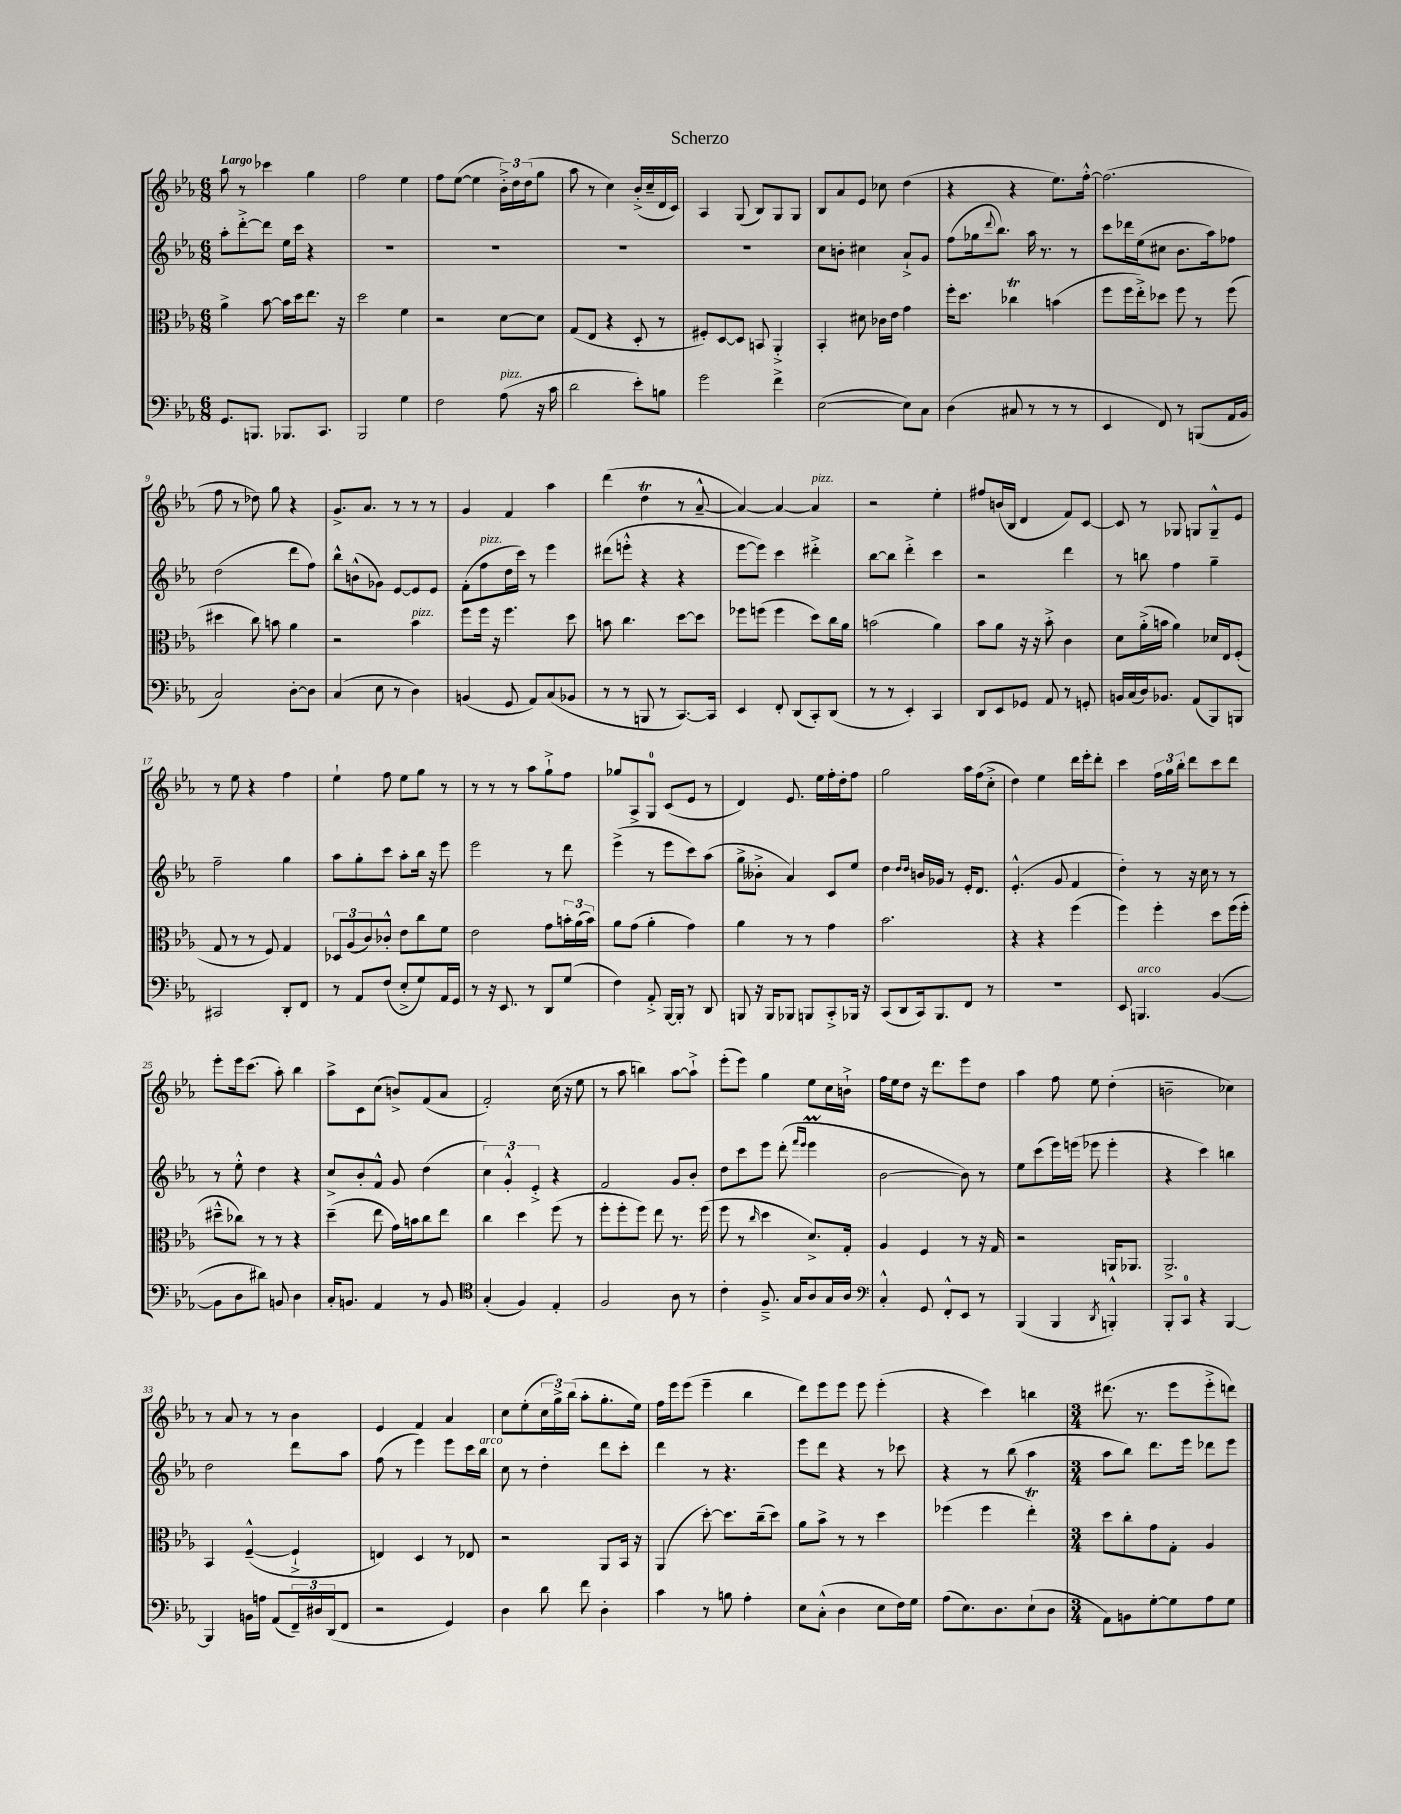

**kern	**kern	**kern	**kern
*part4	*part3	*part2	*part1
*staff4	*staff3	*staff2	*staff1
*clefF4	*clefC3	*clefG2	*clefG2
*k[b-e-a-]	*k[b-e-a-]	*k[b-e-a-]	*k[b-e-a-]
*M6/8	*M6/8	*M6/8	*M6/8
=1	=1	=1	=1
!	!	!	!LO:TX:a:B:t=Largo
8.GG/L	4a-^\	8aa-'\L	8aa-\
.	.	[8ddd'^\	8r
8.BBBn/J	.	.	.
.	[8b-\	8ddd\J]	4ccc-X\
8.BBB-X/L	16b-\LL]	16ee-\LL	.
.	16dd\J	16ccc\JJ	.
.	8.ee-\J	4r	4gg\
8.CC/J	.	.	.
.	16r	.	.
=2	=2	=2	=2
2BBB-/	2dd\	2.r	2ff\
4G\	4f\	.	4ee-\
=3	=3	=3	=3
2F\	2r	2.r	8ff\L
.	.	.	([8ee-\J
.	.	.	4ee-\]
!LO:TX:a:i:t=pizz.	!	!	!
(8A-\	[8d\L	.	24b-'^\LL)
.	.	.	24dd\
.	.	.	(24dd\J
16r	8d\J]	.	8gg\J
16c\	.	.	.
=4	=4	=4	=4
2d\	(8G/L	2.r	8aa-\
.	8E-/J	.	8r
.	4r	.	4cc\)
8e-'\L)	8D'/	.	(16b-'^/LL
.	.	.	16cc~/
8Bn\J	8r	.	16d/
.	.	.	16c/JJ)
=5	=5	=5	=5
2g\	8F#X'/L)	2.r	4A-/
.	[8D/	.	.
.	8D/J]	.	(8G/
.	8BBn/	.	8B-/L)
4f^\	4AA-'^/	.	8G/
.	.	.	8G/J
=6	=6	=6	=6
([2E-\	4BB-'/	8cc\L	8B-/L
.	.	8bn'\J	8a-/
.	8d#X\	4cc#X\	8e-/J
.	16c-X\LL	.	8cc-X\
.	16e-\JJ	.	.
8E-\L])	4g\	8a-`^/L	(4dd\
8C\J	.	8g/J	.
=7	=7	=7	=7
(4D\	16ff'\KL	(8ff\L	4r
.	8.dd\J	.	.
.	.	16gg-X\k	.
.	.	8qqddd/	.
.	.	8.bb-\J)	.
8C#X/	4cc-XT\	.	4r
8r	.	16aa-\	.
.	.	8.r	.
8r	(4bn\	.	8.ee-\L)
8r	.	8r	.
.	.	.	[16ff'^^\Jk
=8	=8	=8	=8
4EE-/	8ff\L	8ccc\L	(2.ff\]
.	16ff\L	16ddd-X\L	.
.	16ee-'^\J)	(16ee-\J	.
8FF/)	8dd-X\J	8cc#X\J	.
8r	8ff\	8.b-\L	.
(8BBBn/L	8r	.	.
.	.	16aa-\k)	.
16AA-/L	(8ff\	8ff-X\J	.
16BB-/JJ	.	.	.
!!LO:LB:g=z
=9	=9	=9	=9
2C/)	4dd#X\	(2dd\	8ff\
.	.	.	8r
.	8cc\)	.	8dd-X\)
.	8bn\	.	8gg\
[8D'\L	4a-\	8ddd\L	4r
8D\J]	.	8ff\J)	.
=10	=10	=10	=10
(4C/	2r	8bb-^^\L	8.g^/L
.	.	(8bn^^\	.
.	.	.	8.a-/J
8E-\	.	8g-X\J)	.
8r	.	[8e-/L	8r
!	!LO:TX:a:i:t=pizz.	!	!
4D\)	4b-\	8e-/]	8r
.	.	8e-/J	8r
=11	=11	=11	=11
(4BBn/	8ff\L	(8f'\L	4g/
!	!	!LO:TX:a:i:t=pizz.	!
.	16ff\Jk	8ff\	.
.	16r	.	.
8GG/	4.ff\	16dd\L	4f/
.	.	16ccc\JJ)	.
8AA-/L)	.	8r	.
(8C/	.	4eee-\	4aa-\
8BB-X/J	8dd\	.	.
=12	=12	=12	=12
8r	8bn\	(8ddd#X\L	(4ddd\
8r	4.cc\	8eeen'^^\J	.
8BBBn/	.	4r	4ddt\
8r	.	.	.
[8.CC/L)	[8dd\L	4r	8r
.	8dd\J]	.	[8a-~^^/
16CC/Jk]	.	.	.
=13	=13	=13	=13
4EE-/	8ff-X\L	[8eee-\L	4a-/_)
.	(8ffn\J	8eee-\J])	.
8FF'/	4ff\	4ccc\	4a-/_
(8DD/L	.	.	.
!	!	!	!LO:TX:a:i:t=pizz.
8CC'/)	8dd\L)	4ddd#X'^\	4a-/]
(8DD/J	16cc\L	.	.
.	16a-\JJ	.	.
=14	=14	=14	=14
8r	(2bn\	[8bb-\L	2r
8r	.	8bb-\J]	.
4EE-'/)	.	4ddd'^\	.
4CC/	4a-\)	4ccc\	4ee-'\
=15	=15	=15	=15
8DD/L	8b-\L	2r	8ff#X/L
8EE-/	8a-\J	.	(16bn/L
.	.	.	16B-/JJ
8GG-X/J	16r	.	4d/
.	16r	.	.
8AA-/	8b-'^\	.	.
8r	4c\	4ddd\	8f/L)
8GGn'/	.	.	[8c/J
=16	=16	=16	=16
16BBn/LL	8d\L	8r	8c/]
(16C/	.	.	.
16D/J)	(16a-'^\L	8bbn\	8r
8.BB-X/J	16bn\JJ	.	.
.	4a-\)	4ff\	8G-X/
(8AA-/L	.	.	8Gn/L
8BBB-/)	16d-X/LL	4gg~\	8G~^^/
.	16E-/J	.	.
8BBBn/J	(8F'/J	.	8e-/J
!!LO:LB:g=z
=17	=17	=17	=17
2CC#X/	8G/	2ff~\	8r
.	8r	.	8ee-\
.	8r	.	4r
.	8F/)	.	.
8DD'/L	4G/	4gg\	4ff\
8FF/J	.	.	.
=18	=18	=18	=18
8r	12D-X/L	8aa-\L	4ee-`\
.	(12A-/	.	.
8AA-/L	.	8gg'\	.
.	12c/)	.	.
(8F/J	8c-X'^^/J	8ccc\J	8ff\
8E-'^/L	8e-\L	8aa-'\L	8ee-\L
8G/)	8cc\	16bb-\Jk	8gg\J
.	.	16r	.
16AA-/L	8f\J	8eee-\	8r
16GG/JJ	.	.	.
=19	=19	=19	=19
8r	2e-\	2eee-\	8r
16r	.	.	8r
8.EE-/	.	.	.
.	.	.	8r
8r	.	.	8aa-\L
8DD/L	8g\L	8r	8gg`^\
(8G/J	24bn'\L	8ddd\	8ff\J
.	(24a-\	.	.
.	24b\JJ)	.	.
=20	=20	=20	=20
4F\)	8a-\L	(4eee-^\	8gg-X/L
.	(8g\J	.	8A-^/
8AA-'^/	4a-'\	8r	8G/J
[16BBB-/LL	.	8eee-\L	(8c/L
16BBB-'/JJ]	.	.	.
8r	4g\)	8ccc\)	8e-/J
8DD/	.	(8aa-\J	8r
=21	=21	=21	=21
8BBBn/	4a-\	8gg^\L	4d/)
16r	.	8b--X'^\J	.
16BBB/KL	.	.	.
8BBB-X/J	8r	4a-/)	8.e-/
8BBBn/L	8r	.	.
.	.	.	16ee-\LL
8CC'^/	4g\	8c/L	16ff'\
.	.	.	16dd'\J
16BBB-X/Jk	.	8ee-/J	8ff\J
16r	.	.	.
=22	=22	=22	=22
(8CC/L	2.b-\	4dd\	2gg\
8DD/	.	.	.
.	.	16qqdd/LL	.
.	.	16qqdd/JJ	.
16CC/k)	.	16bn/LL	.
8.BBB-/	.	16g-X/JJ	.
.	.	8r	.
8FF/J	.	16e-'/KL	16aa-\LL
.	.	8.d/J	(16ff\J
8r	.	.	8cc'^\J
=23	=23	=23	=23
2.r	4r	(4.e-'^^/	4dd\)
.	4r	.	4ee-\
.	.	8g/	.
.	(4ff\	4f/	16ddd\LL
.	.	.	16eee-'\J
.	.	.	8ddd'\J
=24	=24	=24	=24
8EE-/	4ff\)	4dd'\)	4ccc\
!LO:TX:a:i:t=arco	!	!	!
4.BBBn/	.	.	.
.	4ff'\	8r	24ff\LL
.	.	.	24gg\
.	.	.	24bb-'\JJ
.	.	16r	8ddd\L
.	.	16cc\	.
([4BB-/	8dd\L	8r	8ccc\
.	(16ff\L	8r	8ddd\J
.	16ff'\JJ	.	.
!!LO:LB:g=z
=25	=25	=25	=25
8BB-\L]	8dd#X~^^\L	8r	8eee-'\L
8D\	8cc-X\J)	8ee-'^^\	16eee-\k
.	.	.	(8.ccc\J
8d#X\J)	8r	4dd\	.
8BBn/	8r	.	8aa-'\)
4D\	4r	4r	4bb-\
=26	=26	=26	=26
16C'/KL	(4dd~\	8cc^/L	8aa-^\L
8.BBn/J	.	.	.
.	.	8b-'/	8c\
4AA-/	8ee-\	8f^^/J	(8cc\J
.	16g\LL)	8g/	8bn^/L)
.	16bn\J	.	.
8r	8cc\	(4dd\	(8f/
8BB/	8ee-\J	.	8a-/J
=27	=27	=27	=27
*clefC4	*	*	*
(4G'/	4cc\	6cc\)	2f'/)
.	.	6g'^^/	.
4F/)	4dd\	.	.
.	.	6e-'^/	.
4E-'/	(8ff\	4r	(16cc\
.	.	.	16r
.	8r	.	8ee-\
=28	=28	=28	=28
2F/	8ff'\L	2f/	8r
.	8ff'\	.	8aa-\
.	8ff\J)	.	4bbn\)
.	8ee-\	.	.
8A-\	8.r	8g/L	[8aa-\L
8r	.	8b-'/J	8aa-`^\J]
.	(16ff\	.	.
=29	=29	=29	=29
4c'\	8ff\	8dd\L	(8eee-'\L
.	8r	8ccc\	8eee-\J)
.	16qqcc/	.	.
8.F~^/	4dd\	8eee-\J	4gg\
.	.	(8ddd'\	.
16G/KL	.	.	.
.	.	16qqfff/LL	.
.	.	16qqeee-/JJ	.
8A-/	8.d^/L)	4eee-M\	8ee-\L
16G/L	.	.	16cc\L
16A-/JJ	16G'/Jk	.	16bn`^\JJ
=30	=30	=30	=30
*clefF4	*	*	*
4C'^^/	4A-/	[2b-\	16ff\LL
.	.	.	16ee-\J
.	.	.	8dd\J
8GG/	4F/	.	16r
.	.	.	8.ddd\L
8FF'^^/L	.	.	.
8EE-/J	8r	8b-\])	8eee-\
8r	16r	8r	8dd\J
.	16G/	.	.
=31	=31	=31	=31
(4BBB-/	2r	8ee-\L	4aa-\
.	.	(8ccc\	.
4BBB-/	.	16eee-\L)	8ff\
.	.	(16eeen\JJ	.
.	.	8eee-X\	8ee-\
8qDD/	.	.	.
4BBBn'^^/)	16AAn/KL	4eee-'\	(4dd'\
.	8.AA-X/J	.	.
=32	=32	=32	=32
8BBB-'/L	2.AA-^/	4r	2bn~\
8CC/J	.	.	.
4r	.	4ccc\)	.
[4BBB-/	.	4bbn\	4cc-X\)
!!LO:LB:g=z
=33	=33	=33	=33
4BBB-/]	4BB-/	2dd\	8r
.	.	.	8a-/
16BBn\LL	([4F~^^/	.	8r
16An\JJ	.	.	.
(8AA-/L	.	.	8r
24FF~/L)	4F`^/]	8ddd\L	4b-\
24D#X/	.	.	.
(24DD/J	.	.	.
8FF/J	.	8aa-\J	.
=34	=34	=34	=34
2r	4En/)	(8ff\	4e-/
.	.	8r	.
.	4D/	4eee-\)	4f/
4GG/)	8r	8eee-\L	4a-/
.	8E-X/	16ccc\L	.
!	!	!LO:TX:a:i:t=arco	!
.	.	16bb-\JJ	.
=35	=35	=35	=35
4D\	2r	8cc\	8cc\L
.	.	8r	(8ee-'\
8d\	.	4dd'\	24cc\L
.	.	.	24gg^\)
.	.	.	(24bb-\JJ
8f\	.	.	8aa-'\L
4D'\	8AA-/L	8ddd\L	8.gg'\
.	16BB-/Jk	8ccc'\J	.
.	16r	.	16ee-\Jk)
=36	=36	=36	=36
4c\	(4AA-/	4ddd\	16ff\LL
.	.	.	16eee-\J
.	.	.	(8eee-\J
8r	[8dd'\)	8r	4eee-~\
8Bn\	8.dd\L]	4.r	.
4A-'\	.	.	4bb-\
.	(16cc~\k	.	.
.	8dd\J)	.	.
=37	=37	=37	=37
8E-\L	8a-\L	8eee-\L	8ddd\L)
(8C'^^\J	8b-^\J	8ddd\J	8eee-\
4D\	8r	4r	8eee-\J
.	8r	.	8eee-\
8E-\L	4dd\	8r	(4eee-'\
16F\L)	.	8ccc-X\	.
16G\JJ	.	.	.
=38	=38	=38	=38
(8A-\L	(4ff-X\	4r	4r
8.E-\)	.	.	.
.	4ff-\	8r	4ccc\)
8.D\	.	.	.
.	.	(8bb-\	.
(8E-`\	4ee-T'\)	4aa-\	4bbn\
8D\J	.	.	.
=39	=39	=39	=39
*M3/4	*M3/4	*M3/4	*M3/4
8AA-\L)	8dd\L	8aa-\L	(8.ddd#X\
8BBn\	8cc'\	8bb-\J)	.
.	.	.	8.r
[8G'\	8g\	8.ddd\L	.
8G\]	8G'\J	.	8eee-\L
.	.	16eee-\Jk	.
8A-\	4A-/	8ddd-X\L	8eee-'^\
8G\J	.	8eee-\J	8dddn\J)
==	==	==	==
*-	*-	*-	*-
